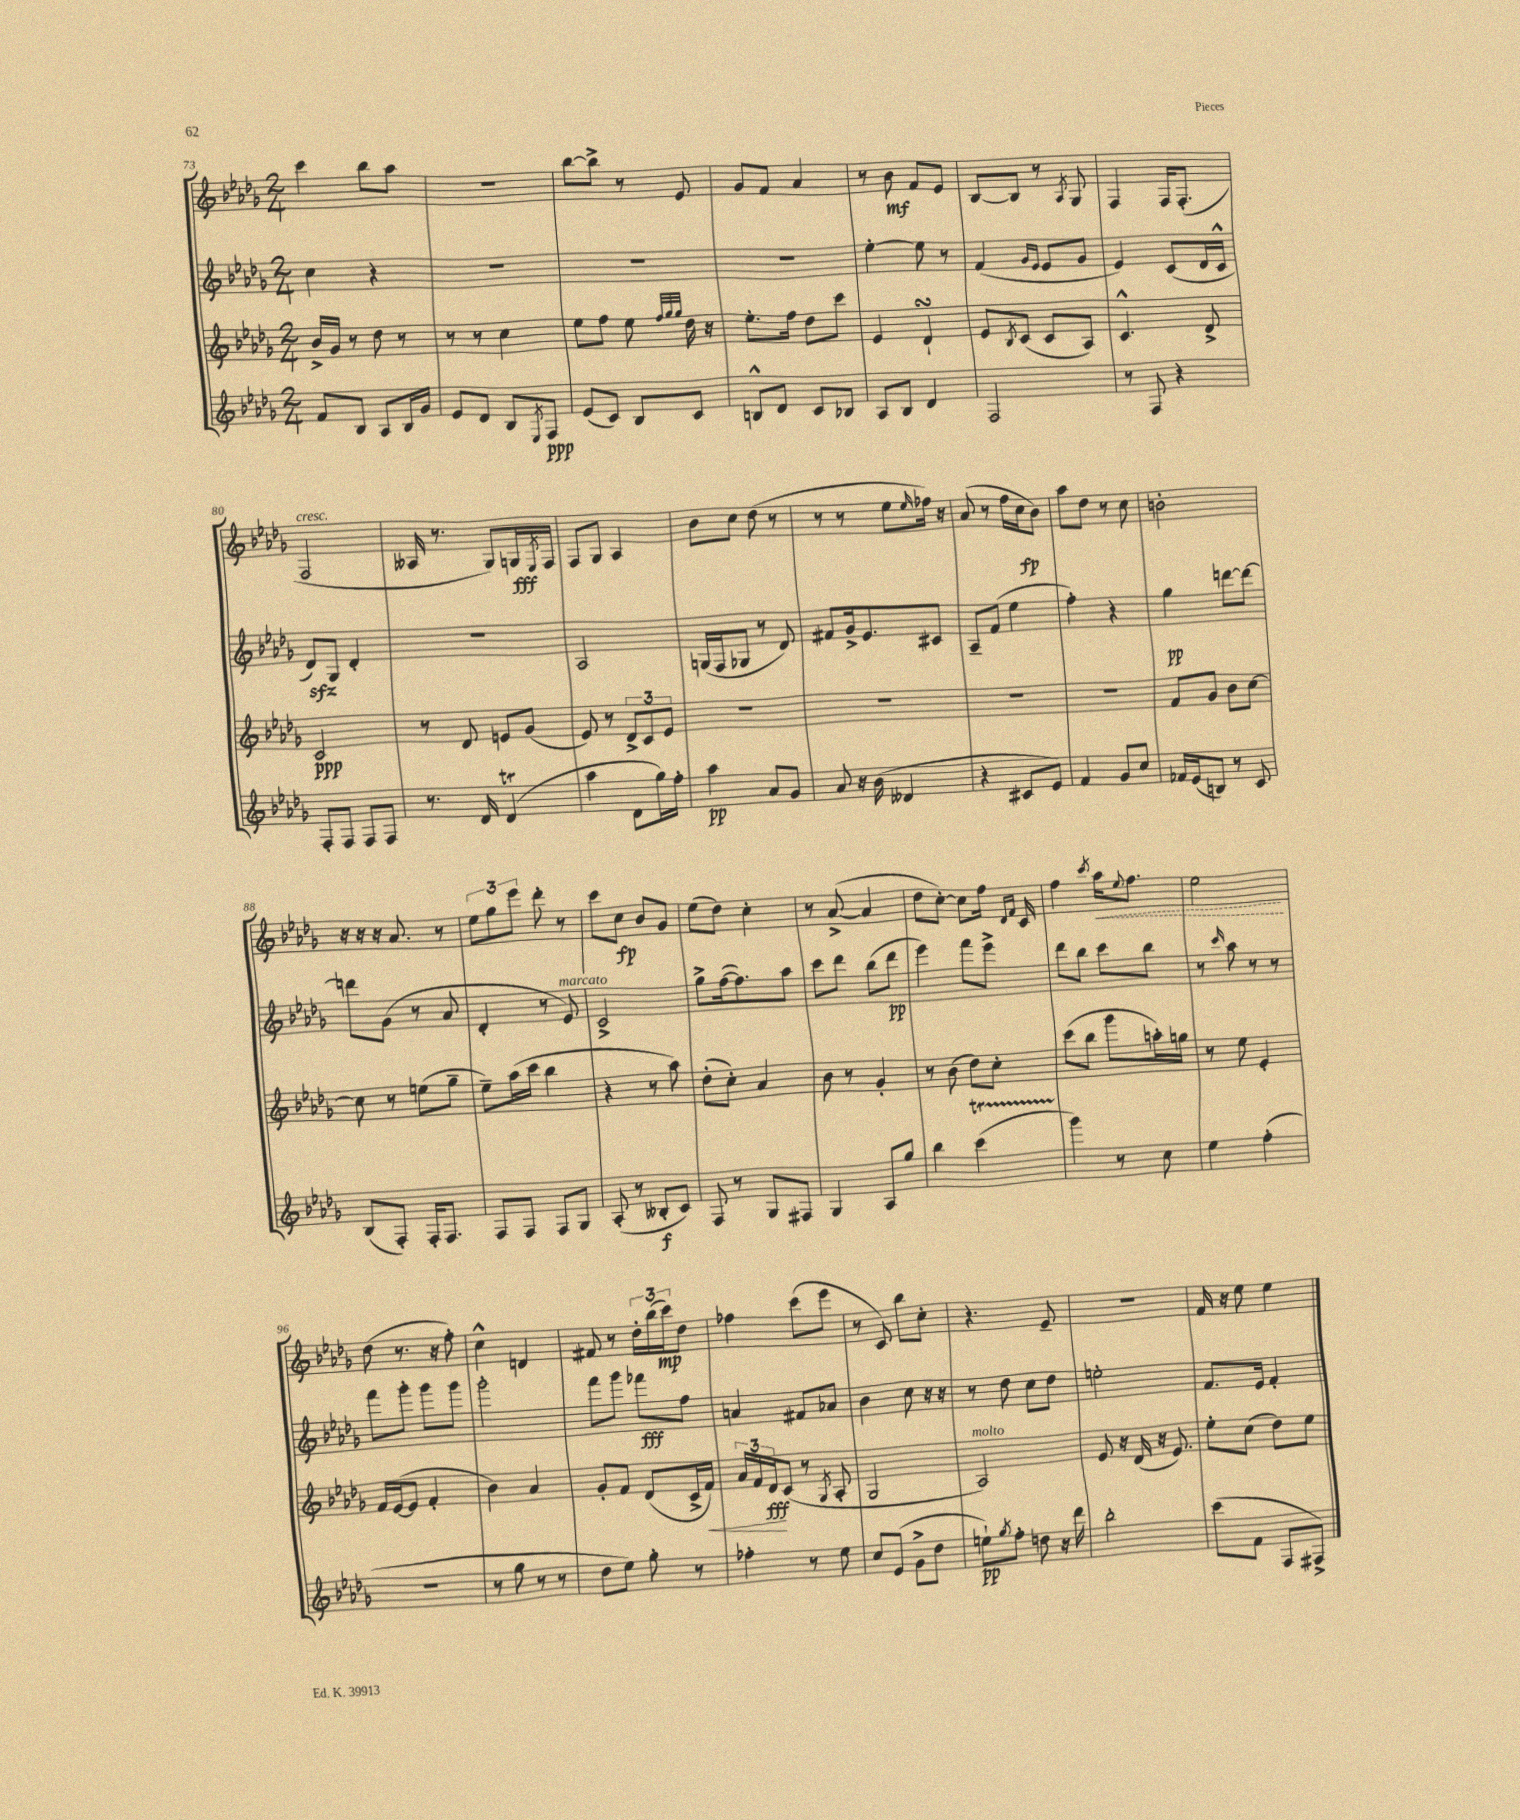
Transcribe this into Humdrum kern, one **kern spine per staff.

**kern	**kern	**kern	**kern
*staff4	*staff3	*staff2	*staff1
*clefG2	*clefG2	*clefG2	*clefG2
*k[b-e-a-d-g-]	*k[b-e-a-d-g-]	*k[b-e-a-d-g-]	*k[b-e-a-d-g-]
*M2/4	*M2/4	*M2/4	*M2/4
8f/L	16b-^/LL	4cc\	4ccc\
.	16g-/JJ	.	.
8B-/J	8r	.	.
8A-/L	8dd-\	4r	8bb-\L
16B-/L	8r	.	8aa-\J
16g-/JJ	.	.	.
=	=	=	=
8e-/L	8r	2r	2r
8d-/J	8r	.	.
8B-/L	4cc\	.	.
8qE-/	.	.	.
8F/J	.	.	.
=	=	=	=
(8e-/L	8ee-\L	2r	[8bb-\L
8c/J)	8ff\J	.	8bb-^\]J
8B-/L	8ee-\	.	8r
.	32qqff/LLL	.	.
.	32qqgg-/	.	.
.	32qqgg-/JJJ	.	.
8c/J	16dd-\	.	8e-/
.	16r	.	.
=	=	=	=
8B^^/L	8.ee-'\L	2r	8g-/L
8d-/J	.	.	8f/J
.	16ff\Jk	.	.
8c/L	8dd-\L	.	4a-/
8B-/J	8ccc\J	.	.
=	=	=	=
8A-/L	4e-/	[4ee-'\	8r
8B-/J	.	.	8b-\
4d-/	4d-`/	8ee-\]	8f/L
.	.	8r	8e-/J
=	=	=	=
2F/	8e-/L	(4f/	[8B-/L
.	8qB-/	.	.
.	(8c/J	.	8B-/]J
.	.	16qqg-/LL	.
.	.	16qqe-/JJ	.
.	8c/L	8e-/L	8r
.	.	.	8qA-/
.	8A-/J)	8g-/J	8G-/
=	=	=	=
8r	4.c^^/	4e-/)	4F/
8F/	.	.	.
4r	.	(8c/L	16F/LK
.	.	.	(8.F'/J
.	8d-^/	16d-/L	.
.	.	16c^^/JJ	.
=	=	=	=
8F'/L	2c/	8d-/L)	2F/
8F/J	.	8G-/J	.
8F/L	.	4d-'/	.
8F/J	.	.	.
=	=	=	=
8.r	8r	2r	16A--/
.	.	.	8.r
.	8d-/	.	.
16d-/	.	.	.
(4d-/	8e/L	.	8G-/L)
.	(8g-/J	.	16G/L
.	.	.	8qE-/
.	.	.	16F/JJ
=	=	=	=
4aa-\	8e-/)	2A-/	8F/L
.	8r	.	8G-/J
8d-\L	12d-^/L	.	4A-/
.	12c/	.	.
16gg-\L)	.	.	.
.	12e-/J	.	.
16ff'\JJ	.	.	.
=	=	=	=
4aa-\	2r	(16G/LL	8b-\L
.	.	16F/J	.
.	.	8G-/J	8cc\J
8a-/L	.	8r	(8dd-\
8g-/J	.	8d-/)	8r
=	=	=	=
8a-/	2r	8f#/L	8r
16r	.	16g-^/k	8r
(16b-\	.	8.e-/	.
4d--/	.	.	8ee-\L
.	.	.	16qqee-/
.	.	8c#/J	16ff-\Jk)
.	.	.	16r
=	=	=	=
4r	2r	8A-~/L	(8a-/
.	.	(8f/J	8r
8c#/L	.	4ee-\	16ff\LL
.	.	.	16cc\J
8e-/J)	.	.	8b-\J)
=	=	=	=
4f/	2r	4ff'\)	8aa-\L
.	.	.	8dd-\J
8g-/L	.	4r	8r
8cc/J	.	.	8cc\
=	=	=	=
16f-/LL	8f/L	4gg-\	2b'\
(16e-/J	.	.	.
8B/J)	8g-/J	.	.
8r	8b-\L	[8ddd\L	.
8c/	[8cc\J	8ddd\_J	.
=	=	=	=
(8B-/L	8cc\]	8ddd\]L	16r
.	.	.	16r
8F'/J)	8r	(8g-\J	16r
.	.	.	8.a-/
16F'/LK	(8ee\L	8r	.
8.F/J	.	.	.
.	8gg-~\J	8a-/	8r
=	=	=	=
8F/L	8ee-~\L)	4d-'/	12ee-\L
.	.	.	12gg-\
8F/J	(16aa-\L	.	.
.	.	.	12eee-\J
.	16ccc\JJ	.	.
8F/L	4bb-\	8r	8ddd-'\
8G-/J	.	8e-/)	8r
=	=	=	=
(8A-'/	4r	2c^/	8ccc\L
8r	.	.	8cc\J
8B--'/L	8r	.	8b-/L
8c/J)	8aa-\)	.	8g-/J
=	=	=	=
8F/	(8dd-'\L	8gg-^\L	(8ee-\L
8r	8cc'\J)	([16ff\k	8dd-\J)
.	.	8.ff\])	.
8G-/L	4a-/	.	4cc'\
8F#/J	.	8aa-\J	.
=	=	=	=
4G-/	8b-\	8ccc\L	8r
.	8r	8ddd-\J	([8a-^/
8A-/L	4g-'/	(8bb-\L	4a-/]
8gg-/J	.	8ddd-\J	.
=	=	=	=
4bb-\	8r	4eee-\)	8dd-\L
.	(8b-\	.	[8cc'\J)
(4ccc\	8dd-\L)	8fff\L	8cc\]L
.	8cc'\J	8eee-^\J	16ff\Jk
.	.	.	16qqd-/LL
.	.	.	16qqf/JJ
.	.	.	16c/
=	=	=	=
4ggg-\)	(8ccc\L	8ddd-\L	4ff\
.	8bb-\J	8bb-\J	.
.	.	.	8qccc/
8r	8ggg-\L	8ccc\L	16aa-\LK
.	.	.	8qqee-/
.	.	.	8.ff\J
8cc\	16aa'\L)	8bb-\J	.
.	16gg\JJ	.	.
=	=	=	=
4ee-\	8r	8r	2ee-\
.	.	16qqccc/	.
.	8ee-\	8aa-\	.
(4ff'\	4e-'/	8r	.
.	.	8r	.
=	=	=	=
2r	16f/LL	8fff\L	(8dd-\
.	([16e-/J	.	.
.	8e-/]J	8ggg-'\J	8.r
.	4f'/	8ggg-\L	.
.	.	.	16r
.	.	8ggg-\J	8ff'\)
=	=	=	=
8r	4b-\)	2ggg-'\	4cc^^\
8gg-\	.	.	.
8r	4a-/	.	4d/
8r	.	.	.
=	=	=	=
8dd-\L	8g-'/L	8fff\L	8f#/
8ee-\J)	8f/J	8ggg-\J	8r
8gg-'\	(8d-/L	8fff-\L	24dd-'\LL
.	.	.	(24bb-\
.	.	.	24ccc\J)
8r	16c^/L	8ff\J	8dd-\J
.	16f/JJ)	.	.
=	=	=	=
4ff-'\	24a-/LL	4a/	4ff-\
.	24f/	.	.
.	24d-/J	.	.
.	(8c/J	.	.
8r	8r	8f#/L	(8ccc\L
.	8qG-/	.	.
8ee-\	8A-'/	8a-/J	8eee-\J
=	=	=	=
8cc/L	2G-/	4b-\	8r
(8e-/J	.	.	8c/)
8g-^\L	.	8cc\	8bb-\L
8dd-\J	.	16r	8cc'\J
.	.	16r	.
=	=	=	=
8ee`\L)	2A-/)	8r	4.r
8qgg-/	.	.	.
8ff'\J	.	8dd-\	.
8dd\	.	8cc\L	.
16r	.	8dd-\J	8e-~/
16ddd-\	.	.	.
=	=	=	=
2bb-'\	8e-/	2ee'\	2r
.	16r	.	.
.	(16d-/	.	.
.	16r	.	.
.	8.e-/)	.	.
=	=	=	=
(8ccc\L	8ee-'\L	8.f/L	16f/
.	.	.	16r
8f\J	(8cc\J	.	8ee-\
.	.	16e-/Jk	.
8F/L	8dd-\L)	4f'/	4ee-\
8F#^/J)	8ee-\J	.	.
==	==	==	==
*-	*-	*-	*-
